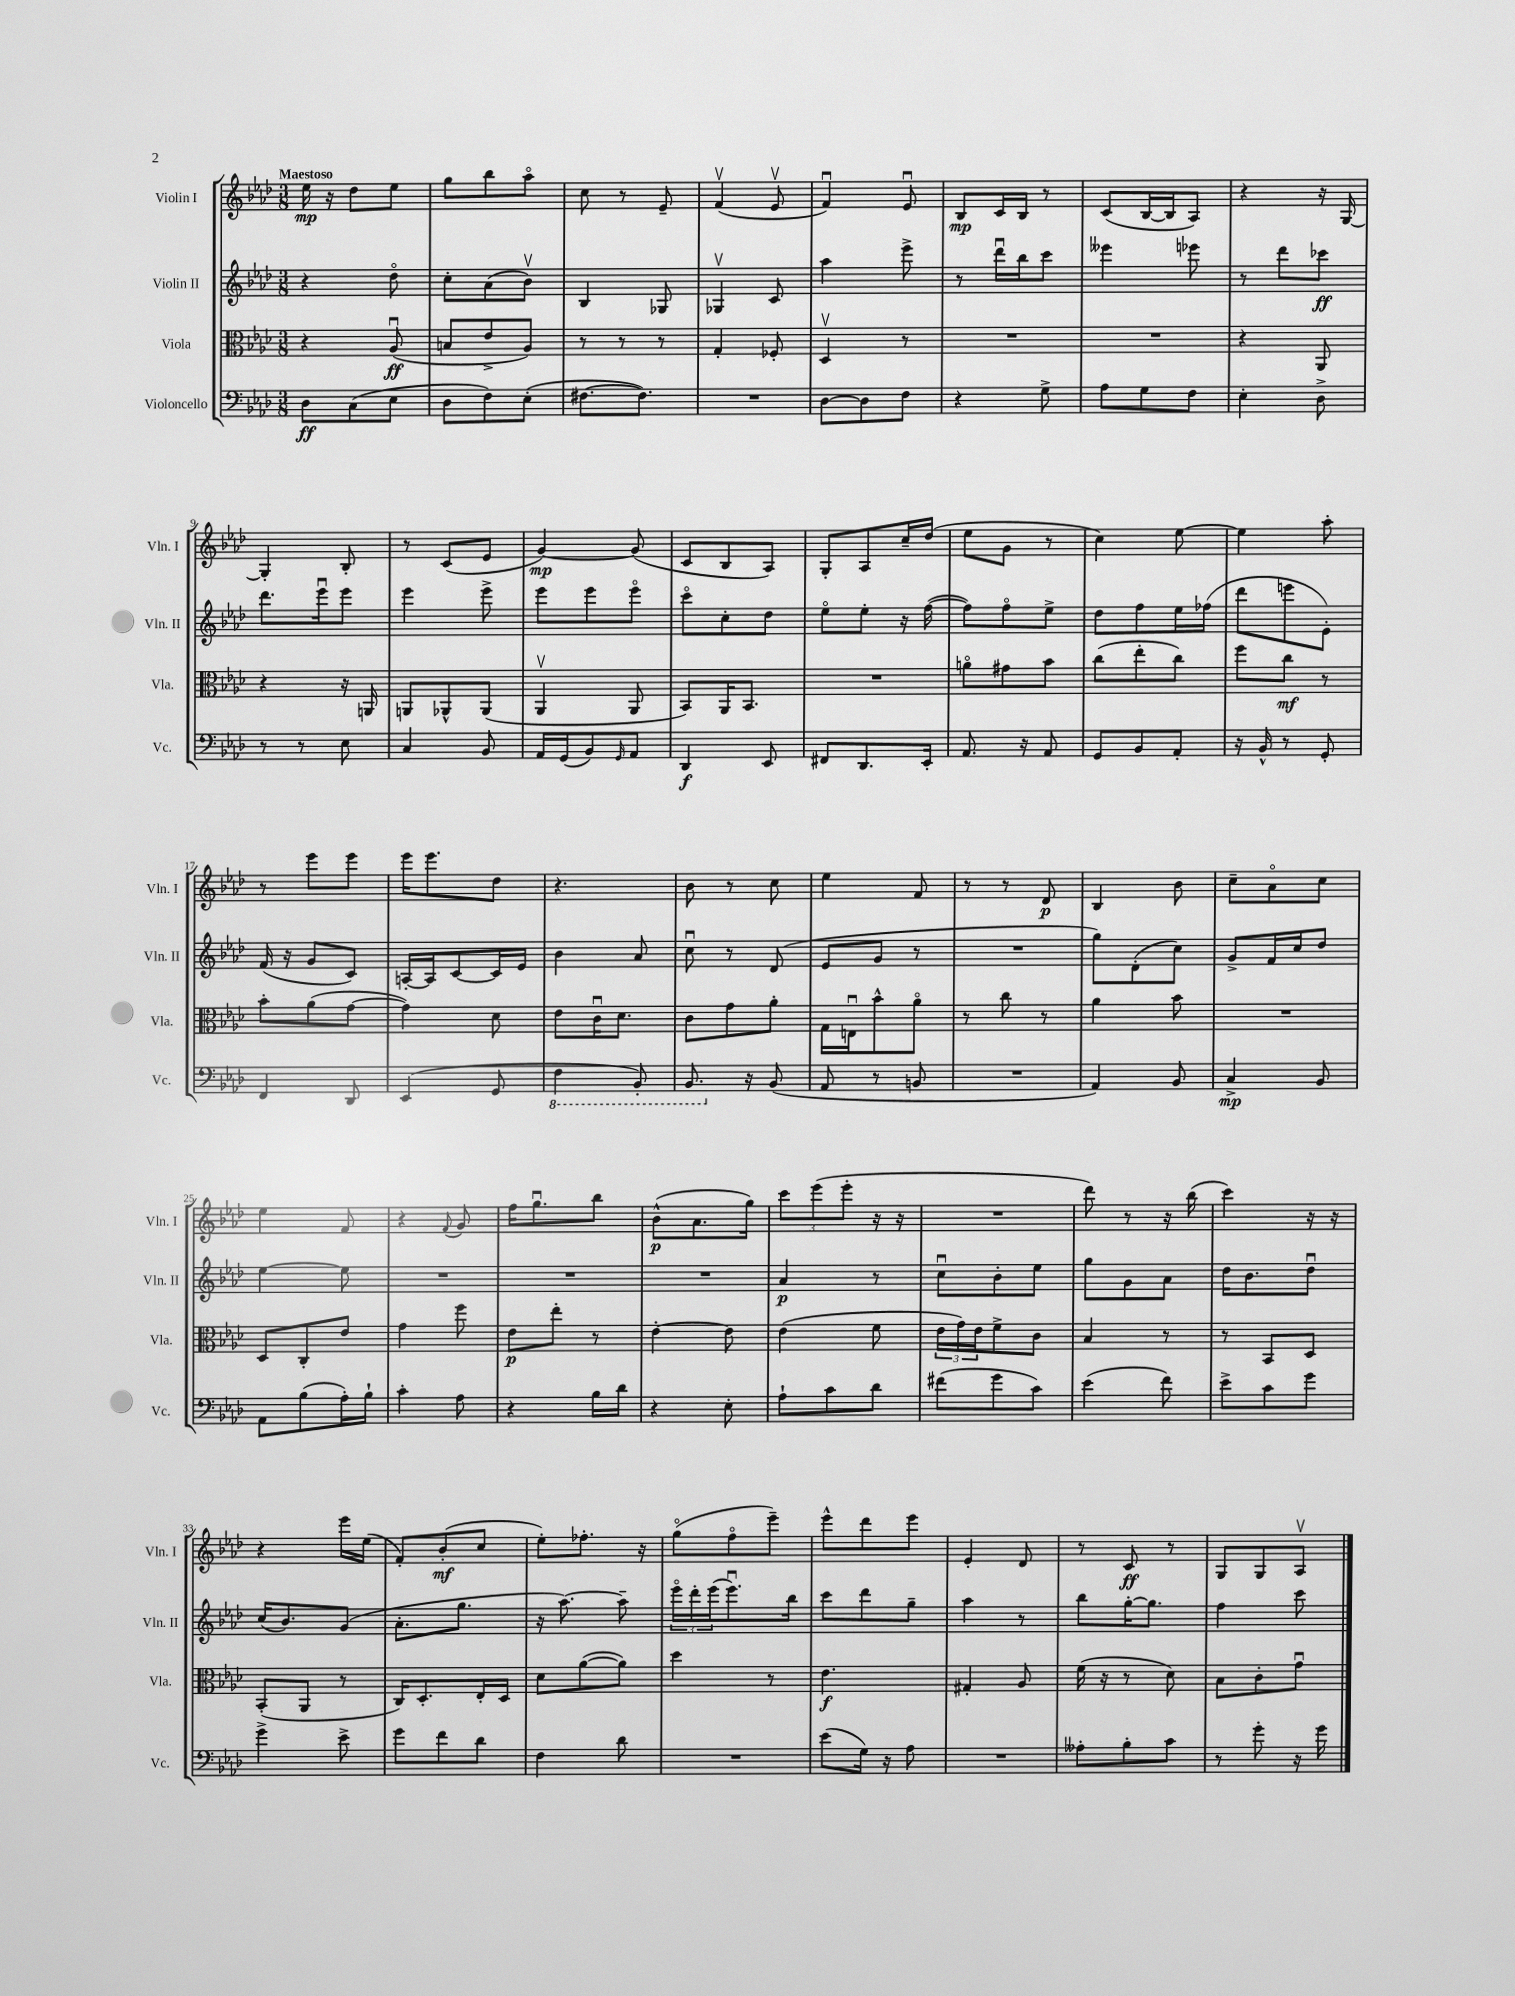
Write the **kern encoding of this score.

**kern	**kern	**kern	**kern
*staff4	*staff3	*staff2	*staff1
*clefF4	*clefC3	*clefG2	*clefG2
*k[b-e-a-d-]	*k[b-e-a-d-]	*k[b-e-a-d-]	*k[b-e-a-d-]
*M3/8	*M3/8	*M3/8	*M3/8
8D-\L	4r	4r	16ee-\
.	.	.	16r
(8C\	.	.	8dd-\L
8E-\J	(8A-u/	8dd-o\	8ee-\J
=	=	=	=
8D-\L	8B/L	8cc'\L	8gg\L
8F\)	8e-^/	(8a-\	8bb-\
(8E-'\J	8A-/J)	8b-v\J)	8aa-o\J
=	=	=	=
[8.F#\L	8r	4B-/	8cc\
.	8r	.	8r
8.F#\]J)	.	.	.
.	8r	8G-/	8e-~/
=	=	=	=
4.r	4G'/	4G-v/	(4fv/
.	8F-'/	8c/	8e-v/
=	=	=	=
[8D-\L	4D-v/	4aa-\	4fu/)
8D-\]	.	.	.
8F\J	8r	8eee-^\	8e-u/
=	=	=	=
4r	4.r	8r	8B-/L
.	.	16ddd-u\LL	16c/L
.	.	16bb-\J	16B-/JJ
8G^\	.	8ccc\J	8r
=	=	=	=
8A-\L	4.r	4eee--\	(8c/L
8G\	.	.	[16B-/L
.	.	.	16B-/]J
8F\J	.	8eee-\	8A-/J)
=	=	=	=
4E-'\	4r	8r	4r
.	.	8ddd-\L	.
8D-^\	8AA-/	8ccc-\J	16r
.	.	.	[16G/
=	=	=	=
8r	4r	8.ddd-\L	4G'/]
8r	.	.	.
.	.	16eee-u\k	.
8E-\	16r	8eee-\J	8B-'/
.	16AA/	.	.
=	=	=	=
4C/	8AA/L	4eee-\	8r
.	8AA-^^/	.	(8c/L
8BB-/	(8AA-/J	8eee-^\	8e-/J
=	=	=	=
16AA-/LL	4AA-v/	8eee-\L	[4g/)
(16GG/J	.	.	.
8BB-/)	.	8eee-\	.
16qqGG/	.	.	.
8AA-/J	8AA-/	8eee-o\J	(8g/]
=	=	=	=
4DD-/	8BB-/L)	8ccco\L	8c/L
.	16AA-/K	8cc'\	8B-/
.	8.BB-/J	.	.
8EE-/	.	8dd-\J	8A-/J)
=	=	=	=
8FF#/L	4.r	8ee-o\L	8G'/L
8.DD-/	.	8ee-'\J	8A-/
.	.	16r	16cc~/L
16EE-'/Jk	.	([16ff\	(16dd-/JJ
=	=	=	=
8.AA-/	8ao\L	8ff\]L)	8ee-\L
.	8g#\	8ffo\	8g\J
16r	.	.	.
8AA-/	8b-\J	8ee-^\J	8r
=	=	=	=
8GG/L	(8cc\L	8dd-\L	4cc\)
8BB-/	8ee-'\	8ff\	.
8AA-'/J	8cc\J)	16ee-\L	[8ee-\
.	.	(16ff-\JJ	.
=	=	=	=
16r	8ff\L	8ddd-\L	4ee-\]
16BB-^^/	.	.	.
8r	8cc\J	8eee\	.
8GG'/	8r	8e-'\J)	8aa-'\
=	=	=	=
4FF/	8b-'\L	(16f/	8r
.	.	16r	.
.	(8a-\	8g/L	8eee-\L
8DD-/	[8g\J	8c/J)	8eee-\J
=	=	=	=
(4EE-/	4g\])	[16A'/LL	16eee-\LK
.	.	16A/]J	8.eee-\
.	.	[8c/	.
8GG/	8d-\	16c/]L	8dd-\J
.	.	16e-/JJ	.
=	=	=	=
4FF\	8e-\L	4b-\	4.r
.	16cu\K	.	.
.	8.d-\J	.	.
8BBB-'/)	.	8a-/	.
=	=	=	=
8.BBB-/	8c\L	8ccu\	8b-\
.	8g\	8r	8r
16r	.	.	.
(8BB-/	8a-'\J	(8d-/	8cc\
=	=	=	=
8AA-/	16G\LL	8e-/L	4ee-\
.	16Eu\J	.	.
8r	8b-^^\	8g/J	.
8BB/	8a-o\J	8r	8f/
=	=	=	=
4.r	8r	4.r	8r
.	8cc\	.	8r
.	8r	.	8d-/
=	=	=	=
4AA-/)	4a-\	8gg\L)	4B-/
.	.	(8d-'\	.
8BB-/	8b-\	8cc\J)	8b-\
=	=	=	=
4C^/	4.r	8g^/L	8cc~\L
.	.	16f/L	8a-o\
.	.	16cc/J	.
8BB-/	.	8dd-/J	8cc\J
=	=	=	=
8AA-\L	8D-/L	[4ee-\	4ee-\
(8B-\	8C'/	.	.
16A-'\L)	8e-/J	8ee-\]	8f/
16B-`\JJ	.	.	.
=	=	=	=
4c'\	4g\	4.r	4r
.	.	.	8qqf/
8A-\	8ff\	.	8g/
=	=	=	=
4r	8e-\L	4.r	16ff\LK
.	.	.	8.ggu\
.	8ee-'\J	.	.
16B-\LL	8r	.	8bb-\J
16d-\JJ	.	.	.
=	=	=	=
4r	[4e-'\	4.r	(8b-^^\L
.	.	.	8.a-\
8E-'\	8e-\]	.	.
.	.	.	16gg\Jk)
=	=	=	=
8A-`\L	(4e-\	4a-/	12ccc\L
.	.	.	(12eee-\
8c\	.	.	.
.	.	.	12eee-'\J
8d-\J	8f\	8r	16r
.	.	.	16r
=	=	=	=
(8f#\L	24e-\LL	8ccu\L	4.r
.	24g\)	.	.
.	24e-\J	.	.
8g\	8f^\	8b-'\	.
8c\J)	8c\J	8ee-\J	.
=	=	=	=
(4e-\	4B-/	8gg\L	8ddd-\)
.	.	8g\	8r
8f\)	8r	8a-\J	16r
.	.	.	(16bb-\
=	=	=	=
8e-^\L	8r	16dd-\LK	4ccc\)
.	.	8.b-\	.
8c\	8BB-/L	.	.
8g\J	8D-/J	8dd-u\J	16r
.	.	.	16r
=	=	=	=
4g^\	(8BB-'/L	(16cc/LK	4r
.	.	8.b-/)	.
.	8AA-/J	.	.
8e-^\	8r	(8g/J	16eee-\LL
.	.	.	(16ee-\JJ
=	=	=	=
8g\L	16C/LK)	8.a-'\L	8f'/L)
.	8.D-'/	.	.
8f\	.	.	(8b-'/
.	.	8.gg\J	.
8d-\J	16E-'/L	.	8cc/J
.	16D-/JJ	.	.
=	=	=	=
4F\	8d-\L	16r	8ee-'\L)
.	.	[8.aa-\)	.
.	([8a-\	.	8.ff-'\J
8d-\	8a-\]J)	8aa-~\]	.
.	.	.	16r
=	=	=	=
4.r	4dd-\	24eee-o\LL	(8ggo\L
.	.	24ddd-'\	.
.	.	(24eee-\J	.
.	.	8.eee-u\)	8ffo\
.	8r	.	8eee-~\J)
.	.	16bb-\Jk	.
=	=	=	=
(8e-\L	4.e-\	8ccc\L	8eee-^^\L
16G\Jk)	.	8ddd-\	8ddd-\
16r	.	.	.
8A-\	.	8gg~\J	8eee-\J
=	=	=	=
4.r	4G#'/	4aa-\	4e-'/
.	8A-/	8r	8d-/
=	=	=	=
8A--'\L	(16f\	8bb-\L	8r
.	16r	.	.
8B-'\	8r	[16gg'\K	8c/
.	.	8.gg\]J	.
8c\J	8d-\)	.	8r
=	=	=	=
8r	8B-\L	4ff\	8G/L
8g'\	8c'\	.	8G/
16r	8gu\J	8ccc\	8A-v/J
16g\	.	.	.
==	==	==	==
*-	*-	*-	*-
